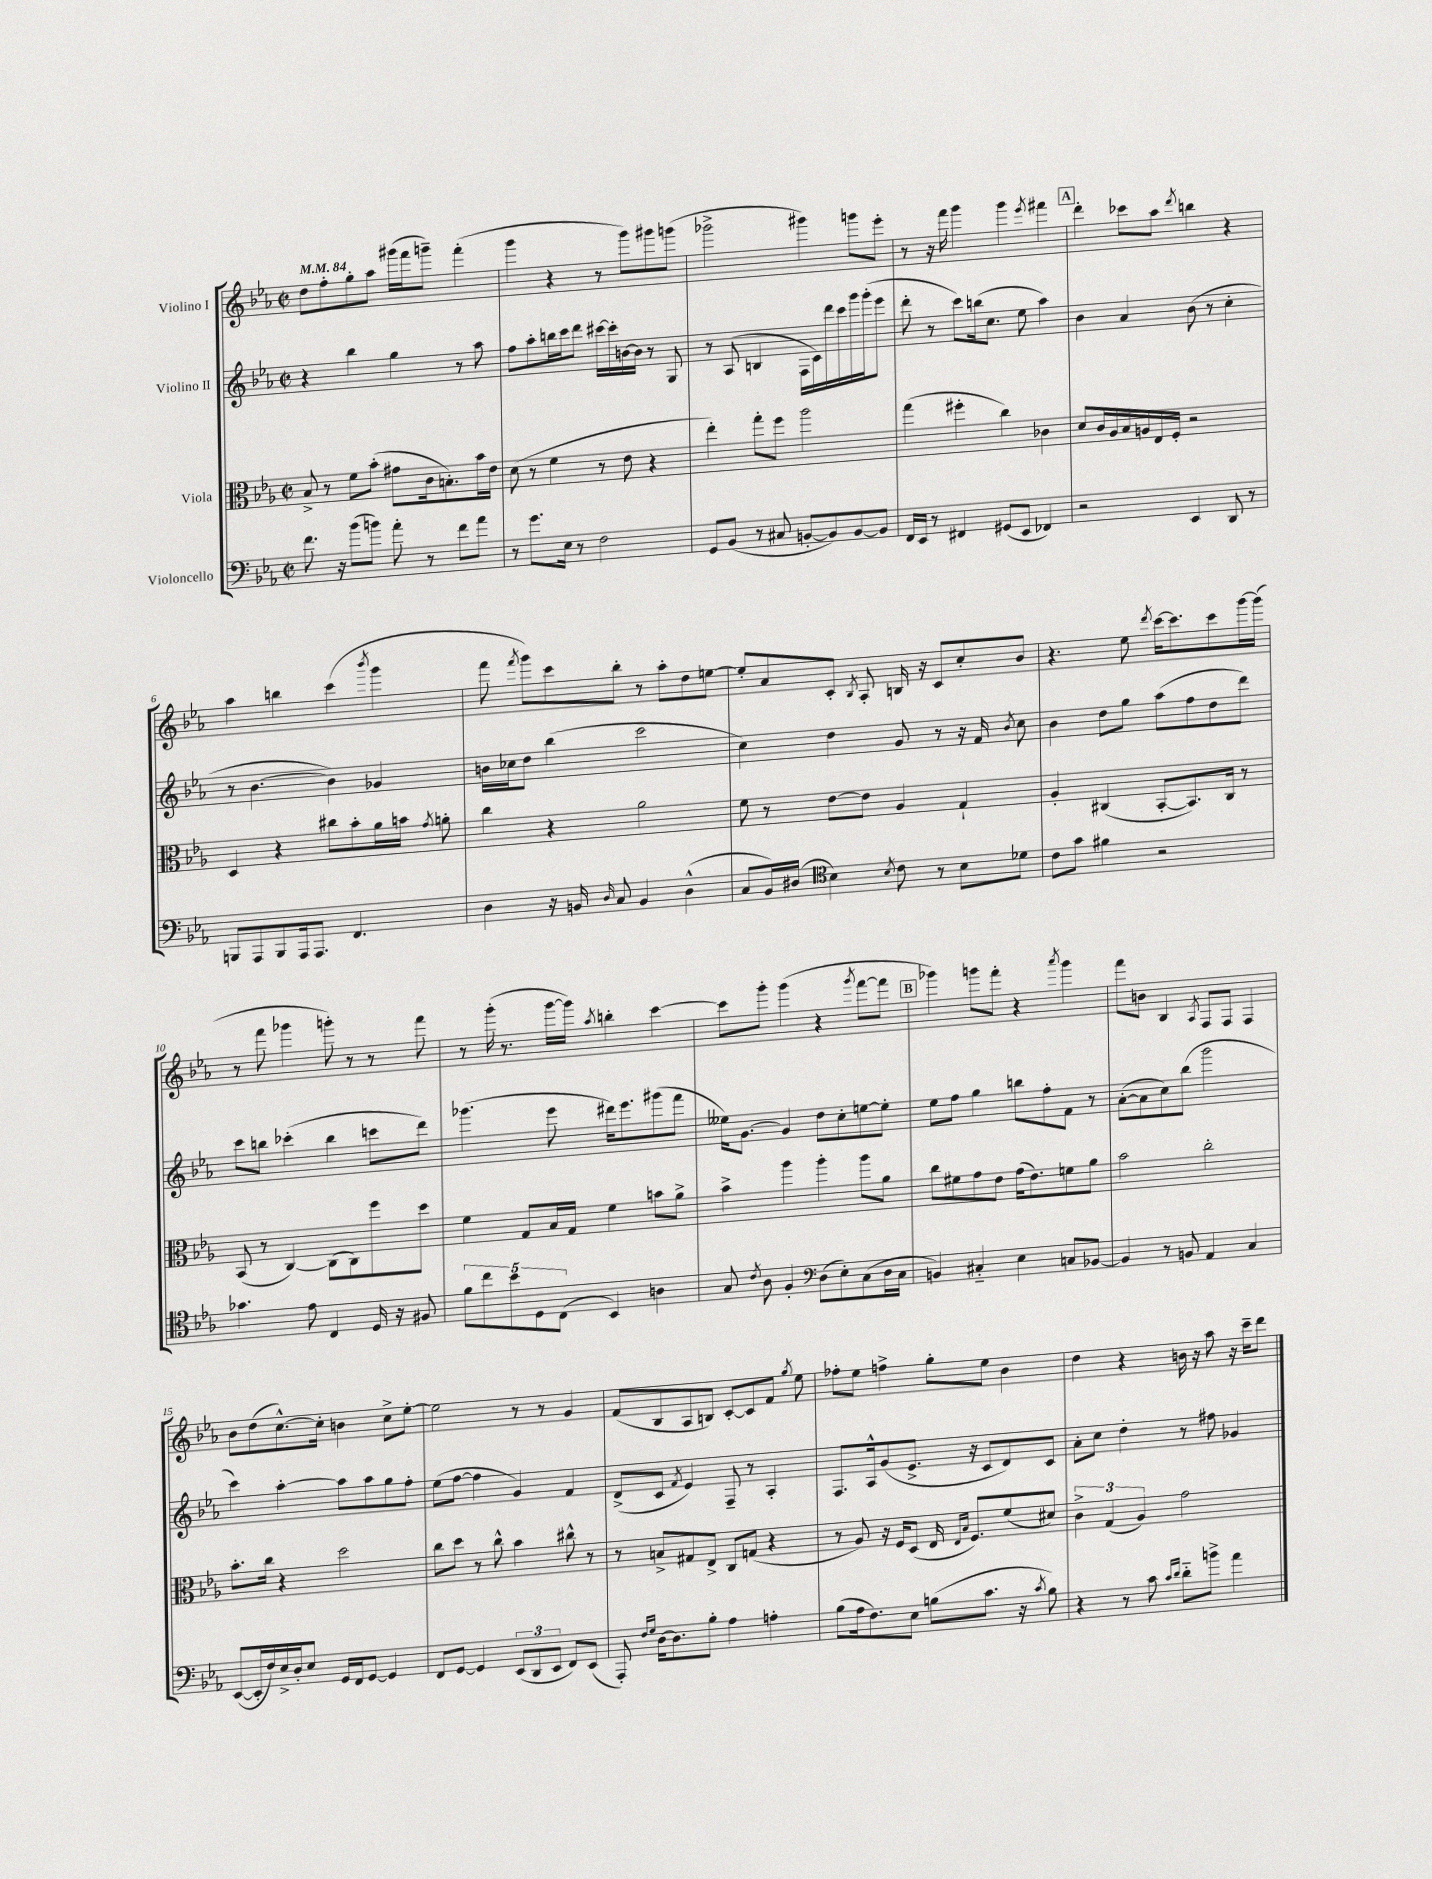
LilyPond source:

<<
\new StaffGroup <<
\new Staff = "s0" \with { instrumentName = "Violino I" } {
    \clef treble \key ees \major \defaultTimeSignature \time 2/2 \tempo 4 = 84
    \autoBeamOff d''8[ f''8-. g''8-. aes''8] gis'''16[( f'''16 g'''8]--) f'''4-.( |
    g'''4 r4 r8 g'''8[) gis'''8 g'''8]( |
    ges'''2-> gis'''4) g'''8[ ees'''8]-. |
    r8 r16 f'''16 g'''4 g'''4 \acciaccatura { ees'''8 } fis'''4 |
    \mark \markup { \box "A" } d'''4-. ces'''8[ aes''8] \acciaccatura { d'''8 } b''4 r4 |
    aes''4 b''4 c'''4( \acciaccatura { bes'''8 } g'''4 |
    f'''8 \acciaccatura { f'''8 } g'''8[) c'''8 bes''8]-. r8 aes''8[-. d''8 e''8]~ |
    e''8[-. aes'8 c'8]-. \acciaccatura { bes8 } aes8-. b16 r16 c'8[ c''8-. bes'8] |
    r4. ees''8 \acciaccatura { d'''8 } c'''16[~ c'''8. c'''8 g'''16~ g'''16]( |
    r8 f'''8 ges'''4 g'''8-.) r8 r8 f'''8 |
    r8 g'''16-.( r8. g'''16[~ g'''16]) \acciaccatura { aes''8 } b''4-. c'''4~ |
    c'''8[ g'''8]-. g'''4( r4 \acciaccatura { g'''8 } f'''8[~ f'''8] |
    \mark \markup { \box "B" } ges'''4) g'''8[ f'''8]-. r4 \acciaccatura { aes'''8 } g'''4 |
    f'''8[ b'8] bes4 \acciaccatura { aes8 } f8[ f8] f4 |
    bes'8[ d''8( c''8.~-^) c''16]-. b'4 c''8[-> ees''8]~-. |
    ees''2 r8 r8 g'4 |
    f'8[( bes8 aes8 b8]) c'8[~-. c'8 f'8] \acciaccatura { g''8 } ees''8 |
    fes''8[-. ees''8] f''4-> g''8[-. ees''8] bes'4 |
    d''4 r4 b'16 r16 aes''8 r16 c'''16[-- d'''8] \bar "|." |
}
\new Staff = "s1" \with { instrumentName = "Violino II" } {
    \clef treble \key ees \major \defaultTimeSignature \time 2/2
    \autoBeamOff r4 bes''4 g''4 r8 aes''8 |
    f''8[ aes''8-. b''16 c'''16 d'''8] cis'''16[~ cis'''16-. b'16~ b'16] r8 g8 |
    r8 aes8( b4 f16[ c'16) d'''16 c'''16 g'''16 g'''16-.( ees'''8] |
    d'''8-. r8 c'''8[) b''16( c''8.] ees''8 aes''4) |
    \mark \markup { \box "A" } bes'4 aes'4 bes'8( r8 c''4-. |
    r8 bes'4.~ bes'4) ges'4 |
    b'16[ ces''16 d''8] bes''4( c'''2 |
    c''4) d''4 g'8 r8 r16 f'16 \acciaccatura { bes'8 } c''8 |
    bes'4 d''8[ g''8] aes''8[( f''8 d''8 d'''8]) |
    c'''8[ b''8] ces'''4-.( b''4 c'''8[ d'''8]) |
    ges'''4.( ees'''8 dis'''16[) ees'''8. gis'''8( f'''8] |
    eeses''16[) g'8.]~ g'4 d''8[ c''8-. e''8~ e''8]-. |
    \mark \markup { \box "B" } ees''8[ f''8] g''4 b''8[ f''8-. f'8] r8 |
    aes'8[~-.( aes'8 c''8) bes''8]( g'''2 |
    c'''4) aes''4~-. aes''8[ aes''8 g''8 f''8]-. |
    ees''8[( f''8]~ f''4 g'4) f'4 |
    d'8[->( c'8] \acciaccatura { f'8 } ees'4) f8-- r8 aes4-. |
    f8.[ aes16-^ g'8( ees'8.]-> r16 c'8[ d'8) c'8] |
    aes'8[-. c''8] d''4-. r8 fis''8 ges'4 \bar "|." |
}
\new Staff = "s2" \with { instrumentName = "Viola" } {
    \clef alto \key ees \major \defaultTimeSignature \time 2/2
    \autoBeamOff bes8-> r8 f'8[ bes'8]-.( gis'8[ c'16 b8.-.) bes'16 ees'16] |
    d'8( r8 f'4 r8 ees'8 r4 |
    ees''4-.) g''8[-. f''8] aes''2 |
    g''4( fis''4-. c''4) ces'4 |
    \mark \markup { \box "A" } d'8[ c'16 aes16 bes16 a16 ees16 f16]-. r2 |
    d4 r4 cis''8[ bes'8-. aes'16 b'16] \acciaccatura { g'8 } a'8-. |
    c''4 r4 aes'2 |
    f'8 r8 ees'8[~ ees'8] aes4 g4-! |
    aes4-. cis4( bes,8[~-. bes,8.) cis16] r8 |
    bes,8( r8 c4~) c8[( c8) f''8 d''8] |
    f'4 g8[ bes16 g16] f'4 b'8[ aes'8]-> |
    bes'4-> aes''4 aes''4-. aes''8[ aes'8] |
    \mark \markup { \box "B" } c''8[ fis'8 g'8 ees'8] g'16[( ees'8.) f'8 aes'8] |
    bes'2 c''2-. |
    bes'8.[-. c''16] r4 d''2 |
    c''8[ d''8] r8 c''8-^ bes'4 cis''8-^ r8 |
    r8 b8[-> gis8 ees8]-> c8[ g8]( r4 |
    r8 aes8) r16 f16[ d8]( ees16 \grace { ees16[ bes16] } f8.[) f'8( dis'8]) |
    \tuplet 3/2 { c'4-> g4( aes4) } g'2 \bar "|." |
}
\new Staff = "s3" \with { instrumentName = "Violoncello" } {
    \clef bass \key ees \major \defaultTimeSignature \time 2/2
    \autoBeamOff f'8. r16 bes'8[( b'8]) aes'8-. r8 f'8[ aes'8] |
    r8 g'8.[ ees16] r8 f2 |
    g,8[ bes,8]( r8 cis8 b,8[~-. b,8) b,8~ b,8] |
    f,16[ ees,16] r8 fis,4 gis,8[( ees,8] fes,4) |
    \mark \markup { \box "A" } r2 ees,4 d,8 r8 |
    b,,8[ aes,,8 b,,8 aes,,16 aes,,8.] f,4. |
    d4 r16 b,16 \grace { d16 } c8 b,4 d4-^( |
    c8[ bes,16) dis16]( \clef tenor bes4) \acciaccatura { bes8 } c'8 r8 bes8[ des'8] |
    c'8[ g'8] fis'4 r2 |
    ges'4. ees'8 c4 d16 r16 fis8 |
    \tuplet 5/4 { f'8[ c''8 bes'8 d8 c8]( } bes,4) a4 |
    g8 \acciaccatura { c'8 } aes8 f4-. \clef bass d8[( ees8-.) c8( d16 c16] |
    \mark \markup { \box "B" } b,4) cis4-_ ees4 c8[ bes,8]~ |
    bes,4 r8 b,8 aes,4 c4 |
    ees,8[~( ees,16-. f16) ees16-> d16-. ees8] g,16[ f,16 g,8]~ g,4 |
    f,8[ g,8]~ g,4 \tuplet 3/2 { ees,8[( d,8 ees,8] } f,8[) ees,8]( |
    aes,,8-.) \grace { f16[ g16] } d16[~ d8. bes8]-. aes4 a4-. |
    bes8[( aes16 f8.) ees8] b8[( c'8.] r16 \acciaccatura { c'8 } b8) |
    r4 r8 c'8 \grace { c'16[ d'16] } d'8[-_ b'8]-> aes'4 \bar "|." |
}
>>
>>
